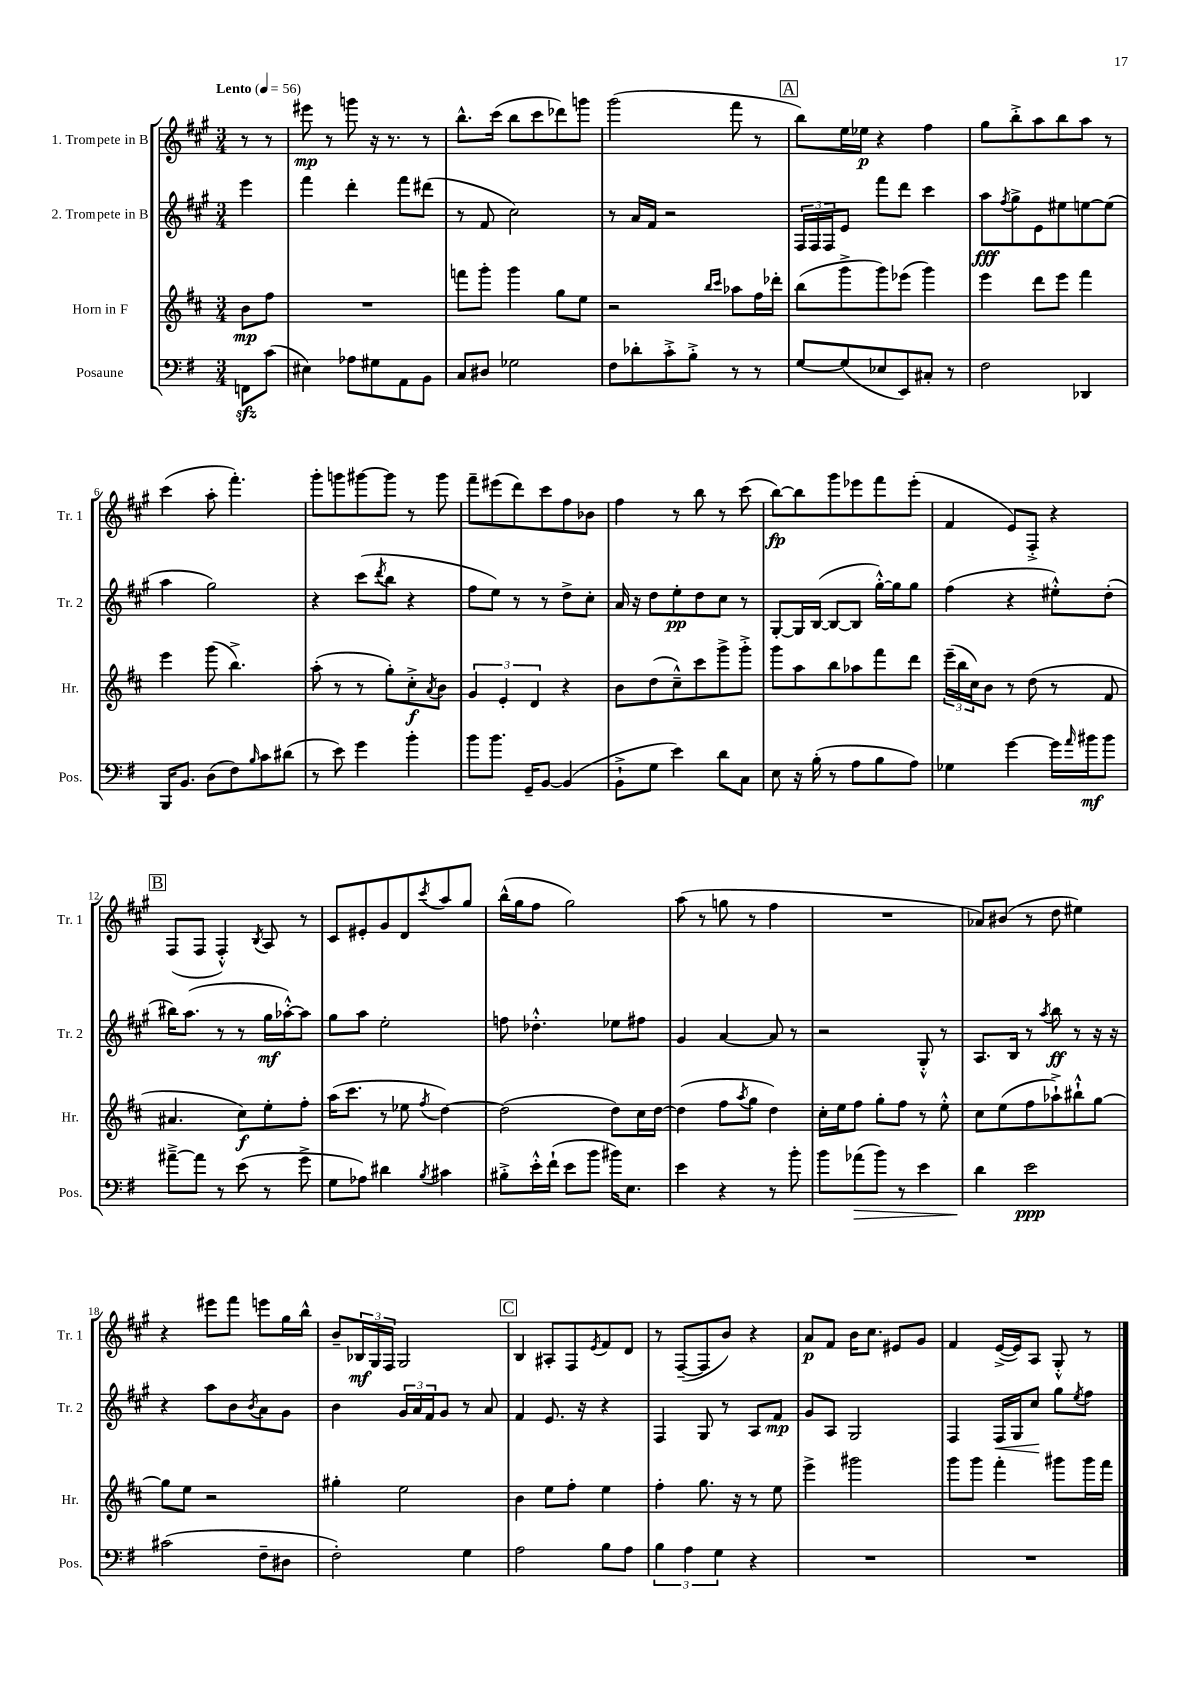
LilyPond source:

<<
\new StaffGroup <<
\new Staff = "s0" \with { instrumentName = "1. Trompete in B" shortInstrumentName = "Tr. 1" } {
    \clef treble \key a \major \numericTimeSignature \time 3/4 \partial 4 \tempo "Lento" 4 = 56
    r8 r8 |
    eis'''8\mp r8 g'''8 r16 r8. r8 |
    b''8.-^ cis'''16( b''8 cis'''8 des'''8) g'''8 |
    gis'''2( fis'''8 r8 |
    \mark \markup { \box "A" } b''8) e''16 ees''16\p r4 fis''4 |
    gis''8 b''8-.-> a''8 b''8 a''8 r8 |
    cis'''4( a''8-. fis'''4.-.) |
    gis'''8-. g'''8 gis'''8~ gis'''8 r8 gis'''8 |
    fis'''8-- eis'''8( d'''8) cis'''8 fis''8 bes'8 |
    fis''4 r8 b''8 r8 cis'''8( |
    b''8~\fp) b''8 gis'''8 ees'''8 fis'''8 ees'''8-.( |
    fis'4 e'8) fis8-.-> r4 |
    \mark \markup { \box "B" } fis8( fis8 fis4-.-^) \acciaccatura { b8 } a8 r8 |
    cis'8 eis'8-. gis'8 d'8 \acciaccatura { cis'''8 } a''8 gis''8 |
    b''16-^( gis''16 fis''8 gis''2) |
    a''8( r8 g''8 r8 fis''4 |
    R2. |
    aes'8) bis'8( r8 d''8 eis''4) |
    r4 eis'''8 fis'''8 e'''8 gis''16 b''16-^ |
    b'8-- \tuplet 3/2 { bes16\mf gis16 fis16 } gis2 |
    \mark \markup { \box "C" } b4 ais8-. fis8 \acciaccatura { e'8 } fis'8 d'8 |
    r8 fis8~--( fis8 b'8) r4 |
    a'8\p fis'8 b'16 cis''8. eis'8 gis'8 |
    fis'4 e'16~->( e'16) a8 gis8-.-^ r8 \bar "|." |
}
\new Staff = "s1" \with { instrumentName = "2. Trompete in B" shortInstrumentName = "Tr. 2" } {
    \clef treble \key a \major \numericTimeSignature \time 3/4 \partial 4
    e'''4 |
    fis'''4 d'''4-. fis'''8 dis'''8( |
    r8 fis'8 cis''2) |
    r8 a'16 fis'16 r2 |
    \mark \markup { \box "A" } \tuplet 3/2 { fis16 fis16 fis16 } e'8 fis'''8 d'''8 cis'''4 |
    a''8\fff \acciaccatura { fis''8 } gis''8-> e'8 eis''8 e''8~ e''8( |
    a''4 gis''2) |
    r4 cis'''8( \acciaccatura { d'''8 } b''8 r4 |
    fis''8 e''8) r8 r8 d''8-> cis''8-. |
    a'16 r16 d''8 e''8-.\pp d''8 cis''8 r8 |
    gis8~-. gis16 b16~( b8~ b8 gis''16~-.-^) gis''16 gis''8 |
    fis''4( r4 eis''8-.-^) d''8-.( |
    \mark \markup { \box "B" } bis''16) a''8.( r8 r8 gis''16\mf aes''16~-.-^) aes''8 |
    gis''8 a''8 e''2-. |
    f''8 des''4.-.-^ ees''8 fis''8 |
    gis'4 a'4~ a'8 r8 |
    r2 gis8-.-^ r8 |
    a8. b16 r8 \acciaccatura { a''8 } b''8\ff r8 r16 r16 |
    r4 a''8 b'8 \acciaccatura { b'8 } a'8 gis'8 |
    b'4 \tuplet 3/2 { gis'16 a'16 fis'16 } gis'8 r8 a'8 |
    \mark \markup { \box "C" } fis'4 e'8. r16 r4 |
    fis4 gis8 r8 a8 fis'8\mp |
    gis'8 a8 gis2 |
    fis4 fis16\< gis16 cis''8\! gis''8 \acciaccatura { e''8 } fis''8 \bar "|." |
}
\new Staff = "s2" \with { instrumentName = "Horn in F" shortInstrumentName = "Hr." } {
    \clef treble \key d \major \numericTimeSignature \time 3/4 \partial 4
    b'8\mp fis''8 |
    R2. |
    f'''8 g'''8-. g'''4 g''8 e''8 |
    r2 \grace { b''16 cis'''16 } aes''8 fis''16 des'''16-. |
    \mark \markup { \box "A" } b''8( g'''8-> g'''8) ees'''8( g'''4) |
    e'''4 d'''8 e'''8 fis'''4 |
    e'''4 g'''8( b''4.->) |
    a''8-.( r8 r8 g''8-.) cis''8-.->\f \acciaccatura { a'8 } b'8 |
    \tuplet 3/2 { g'4 e'4-. d'4 } r4 |
    b'8 d''8( cis''8---^) cis'''8 g'''8-> g'''8-.-> |
    g'''8 a''8 b''8 aes''8 fis'''8 d'''8 |
    \tuplet 3/2 { e'''16--( b''16 cis''16) } b'8 r8 d''8( r8 fis'8 |
    \mark \markup { \box "B" } ais'4. cis''8\f) e''8-. fis''8-. |
    a''16( cis'''8. r8 ees''8 \acciaccatura { fis''8 } d''4~) |
    d''2( d''8) cis''16 d''16~ |
    d''4( fis''8 \acciaccatura { a''8 } g''8 d''4) |
    cis''16-. e''16 fis''8 g''8-. fis''8 r8 e''8-.-^ |
    cis''8 e''8( fis''8 aes''8-!->) bis''8-!-^ g''8~ |
    g''8 e''8 r2 |
    gis''4-. e''2 |
    \mark \markup { \box "C" } b'4 e''8 fis''8-. e''4 |
    fis''4-. g''8. r16 r8 e''8 |
    e'''4-> gis'''2 |
    g'''8 g'''8 fis'''4-. gis'''8 gis'''16 fis'''16 \bar "|." |
}
\new Staff = "s3" \with { instrumentName = "Posaune" shortInstrumentName = "Pos." } {
    \clef bass \key g \major \numericTimeSignature \time 3/4 \partial 4
    f,8\sfz c'8( |
    eis4) aes8 gis8 a,8 b,8 |
    c8 dis8 ges2 |
    fis8 des'8-. c'8-.-> b8-.-> r8 r8 |
    \mark \markup { \box "A" } g8~ g8( ees8 e,8) cis8-. r8 |
    fis2 des,4 |
    b,,16 b,8. d8( fis8) \grace { b16 } c'8 dis'8( |
    r8 e'8) g'4 b'4-. |
    b'8 b'8. g,16-- b,8~ b,4( |
    b,8-!-> g8 e'4) d'8 c8 |
    e8 r16 b16-.( r8 a8 b8 a8) |
    ges4 g'4~ g'16 \grace { a'16 } bis'16\mf bis'8 |
    \mark \markup { \box "B" } ais'8~---> ais'8 r8 e'8( r8 g'8-> |
    g8 aes8) dis'4 \acciaccatura { b8 } cis'4 |
    bis8-.-> e'16-.-^ fis'16-!( e'8 b'8 bis'16) e8. |
    e'4 r4 r8 b'8-. |
    b'8 aes'8\>( b'8) r8 e'4 |
    d'4\! e'2\ppp |
    cis'2( fis8-- dis8 |
    fis2-.) g4 |
    \mark \markup { \box "C" } a2 b8 a8 |
    \tuplet 3/2 { b4 a4 g4 } r4 |
    R2. |
    R2. \bar "|." |
}
>>
>>
